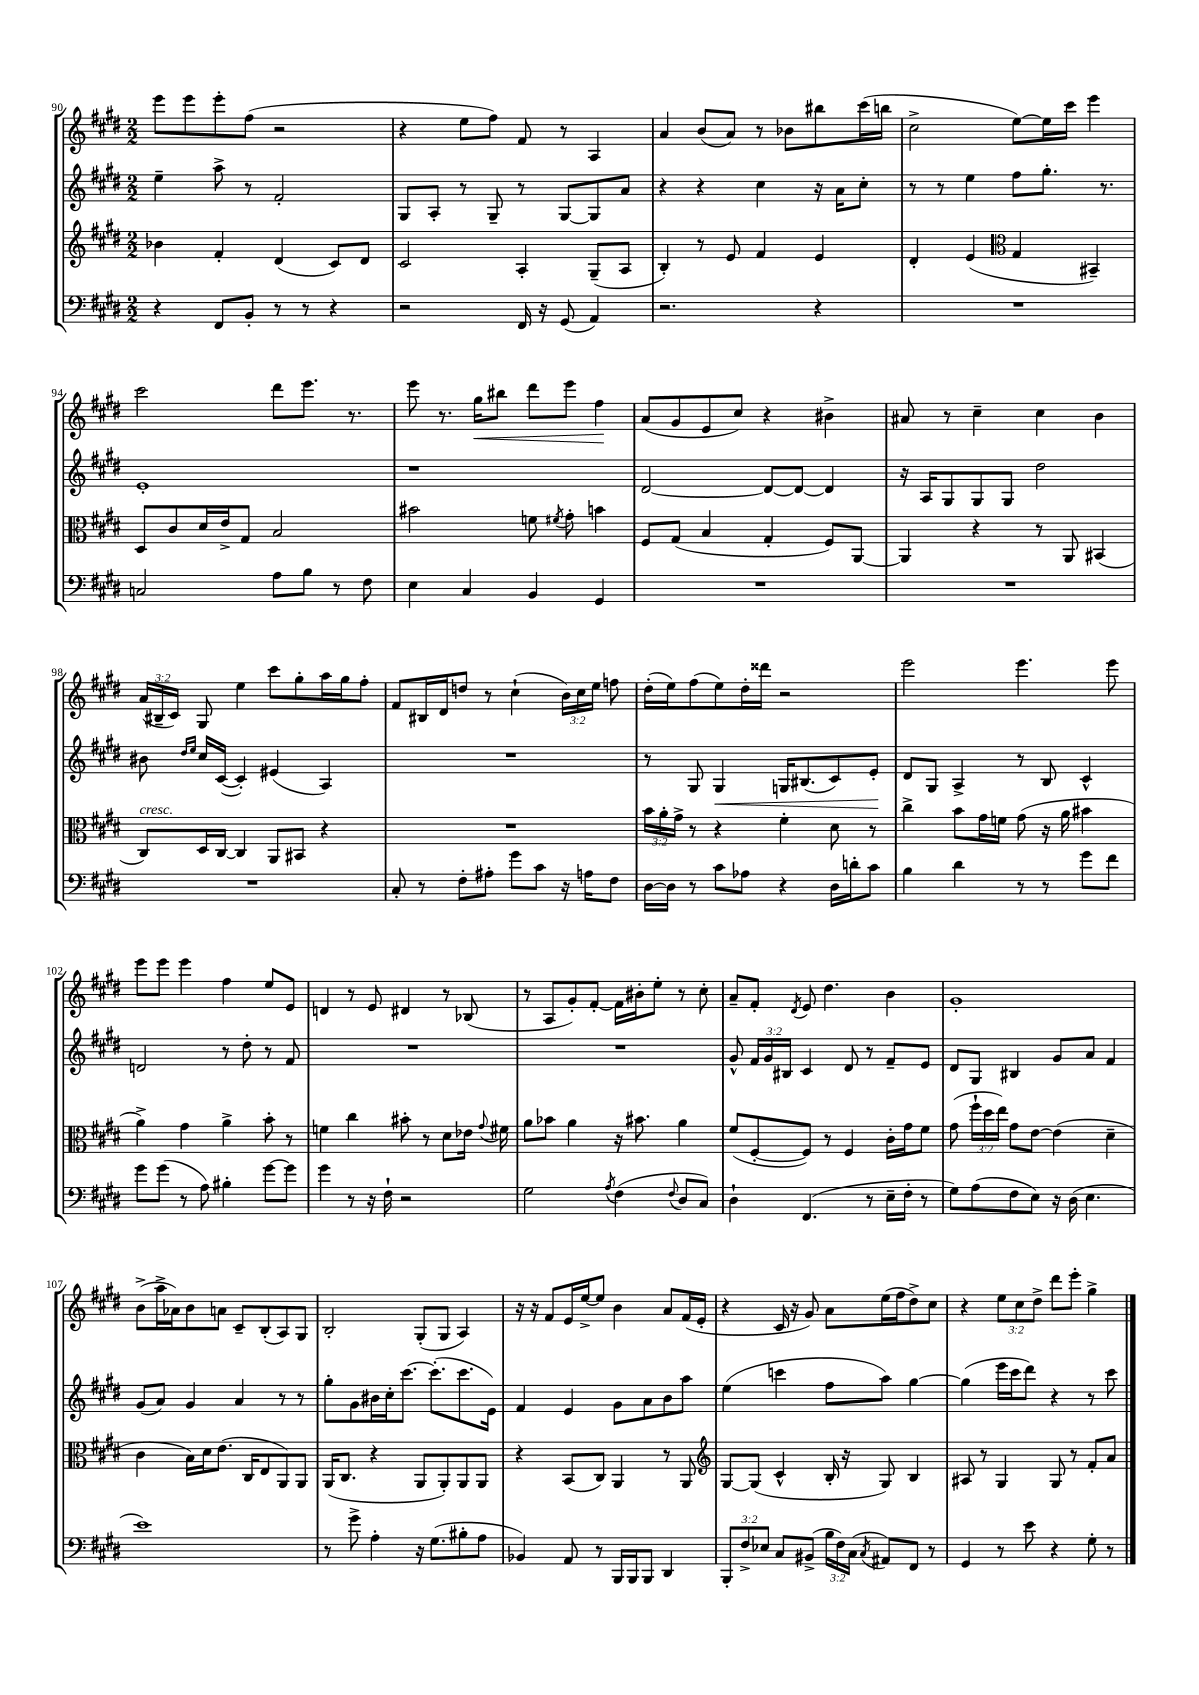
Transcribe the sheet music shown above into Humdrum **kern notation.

**kern	**kern	**kern	**kern
*staff4	*staff3	*staff2	*staff1
*clefF4	*clefG2	*clefG2	*clefG2
*k[f#c#g#d#]	*k[f#c#g#d#]	*k[f#c#g#d#]	*k[f#c#g#d#]
*M2/2	*M2/2	*M2/2	*M2/2
4r	4b-\	4ee~\	8eee\L
.	.	.	8eee\
8FF#/L	4f#'/	8aa^\	8eee'\
8BB'/J	.	8r	(8ff#\J
8r	(4d#/	2f#'/	2r
8r	.	.	.
4r	8c#/L)	.	.
.	8d#/J	.	.
=	=	=	=
2r	2c#/	8G#/L	4r
.	.	8A'/J	.
.	.	8r	8ee\L
.	.	8G#~/	8ff#\J)
16FF#/	4A'/	8r	8f#/
16r	.	.	.
(8GG#/	.	[8G#/L	8r
4AA/)	(8G#~/L	8G#/]	4A/
.	8A/J	8a/J	.
=	=	=	=
2.r	4B'/)	4r	4a/
.	8r	4r	(8b/L
.	8e/	.	8a/J)
.	4f#/	4cc#\	8r
.	.	.	8b-\L
4r	4e/	16r	8bb#\
.	.	16a\LK	.
.	.	8cc#'\J	(16ccc#\L
.	.	.	16bb\JJ
=	=	=	=
1r	4d#'/	8r	2cc#^\
.	.	8r	.
.	(4e/	4ee\	.
*	*clefC3	*	*
.	4G#/	8ff#\L	[8ee\L)
.	.	8.gg#'\J	16ee\]L
.	.	.	16ccc#\JJ
.	4BB#~/)	.	4eee\
.	.	8.r	.
=	=	=	=
2C/	8D#/L	1e'	2ccc#\
.	8c#/	.	.
.	16d#/L	.	.
.	16e^/J	.	.
.	8G#/J	.	.
8A\L	2B/	.	8ddd#\L
8B\J	.	.	8.eee\J
8r	.	.	.
.	.	.	8.r
8F#\	.	.	.
=	=	=	=
4E\	2b#\	1r	8eee\
.	.	.	8.r
4C#/	.	.	.
.	.	.	16gg#\LK
.	.	.	8bb#\J
4BB/	8f\	.	8ddd#\L
.	8qf#/	.	.
.	8g#'\	.	8eee\J
4GG#/	4b\	.	4ff#\
=	=	=	=
1r	8F#/L	[2d#/	(8a/L
.	(8G#/J	.	8g#/
.	4B/	.	8e/
.	.	.	8cc#/J)
.	4G#'/	8d#/_L	4r
.	.	8d#/_J	.
.	8F#/L)	4d#/]	4b#^\
.	[8AA/J	.	.
=	=	=	=
1r	4AA/]	16r	8a#/
.	.	16A/LK	.
.	.	8G#/	8r
.	4r	8G#/	4cc#~\
.	.	8G#/J	.
.	8r	2dd#\	4cc#\
.	8AA/	.	.
.	(4BB#/	.	4b\
=	=	=	=
1r	8C#/L)	8b#\	(24a/LL
.	.	.	24B#~/
.	.	.	24c#/JJ)
.	.	16qqdd#/LL	.
.	.	16qqee/JJ	.
.	16D#/L	16cc#/LL	8G#/
.	[16C#/JJ	([16c#/JJ	.
.	4C#/]	4c#'/])	4ee\
.	8AA/L	(4e#/	8ccc#\L
.	8BB#/J	.	8gg#'\
.	4r	4A/)	16aa\L
.	.	.	16gg#\J
.	.	.	8ff#'\J
=	=	=	=
8C#'/	1r	1r	8f#/L
8r	.	.	16B#/L
.	.	.	16d#/J
8F#'\L	.	.	8dd/J
8A#'\J	.	.	8r
8g#\L	.	.	(4cc#`\
8c#\J	.	.	.
16r	.	.	24b\LL)
.	.	.	24cc#\
16A\LK	.	.	.
.	.	.	24ee\JJ
8F#\J	.	.	8ff\
=	=	=	=
[16D#\LL	24b\LL	8r	(16dd#'\LL
.	24a'\	.	.
16D#\]JJ	.	.	16ee\J)
.	24g#^\JJ	.	.
8r	8r	8G#/	(8ff#\
8c#\L	4r	4G#/	8ee\)
8A-\J	.	.	16dd#'\L
.	.	.	16ddd##\JJ
4r	4f#'\	16G/LK	2r
.	.	(8.B#/	.
16D#\LL	8d#\	8c#/)	.
16d'\J	.	.	.
8c#\J	8r	8e'/J	.
=	=	=	=
4B\	4cc#^\	8d#/L	2eee\
.	.	8G#/J	.
4d#\	8b\L	4A^/	.
.	16g#\L	.	.
.	16f\JJ	.	.
8r	(8g#\	8r	4.eee\
8r	16r	8B/	.
.	16a\	.	.
8g#\L	4b#\	4c#^^/	.
8f#\J	.	.	8eee\
=	=	=	=
8g#\L	4a^\)	2d/	8eee\L
(8g#\J	.	.	8eee\J
8r	4g#\	.	4eee\
8A\)	.	.	.
4B#'\	4a^\	8r	4ff#\
.	.	8dd#'\	.
[8g#\L	8b'\	8r	8ee/L
8g#\]J	8r	8f#/	8e/J
=	=	=	=
4g#\	4f\	1r	4d/
8r	4cc#\	.	8r
16r	.	.	8e/
16F#`\	.	.	.
2r	8b#'\	.	4d#/
.	8r	.	.
.	8d#\L	.	8r
.	16e-\Jk	.	(8B-/
.	8qqg#/	.	.
.	16f#\	.	.
=	=	=	=
2G#\	8a\L	1r	8r
.	8b-\J	.	8A/L
.	4a\	.	8g#'/)
.	.	.	[8f#'/J
8qA/	.	.	.
(4F#\	16r	.	16f#\]LL
.	8.b#\	.	16b#'\J
.	.	.	8ee'\J
8qqF#/	.	.	.
8D#/L	4a\	.	8r
8C#/J)	.	.	8cc#'\
=	=	=	=
4D#`\	(8f#/L	8g#^^/	8a~/L
.	[8F#'/	24f#/LL	8f#'/J
.	.	24g#/	.
.	.	24B#/JJ	.
.	.	.	8qd#/
(4.FF#/	8F#/]J)	4c#/	8e/
.	8r	.	4.dd#\
.	4F#/	8d#/	.
8r	.	8r	.
16E~\LL	16c#'\LL	8f#~/L	4b\
16F#'\JJ	16g#\J	.	.
8r	8f#\J	8e/J	.
=	=	=	=
8G#\L)	(8g#\	8d#/L	1g#'
(8A\	24ff#`\LL	8G#/J	.
.	24dd#\	.	.
.	24ee\JJ)	.	.
8F#\	8g#\L	4B#/	.
8E\J)	[8e\J	.	.
16r	(4e\]	8g#/L	.
(16D#\	.	.	.
4.E\	.	8a/J	.
.	4d#~\	4f#/	.
=	=	=	=
1e)	4c#\	(8g#/L	(8b^\L
.	.	8a/J)	16aa^\L
.	.	.	16a-\J)
.	16B\LL)	4g#/	8b\
.	16d#\J	.	.
.	(8.e\J	.	8a\J
.	.	4a/	8c#~/L
.	16C#/LK	.	.
.	8E/	.	(8B'/
.	8AA/)	8r	8A/)
.	8AA/J	8r	8G#/J
=	=	=	=
8r	(16AA/LK	8gg#'\L	2B'/
.	8.C#/J	.	.
8g#^\	.	8g#\	.
4A'\	4r	16b#\L	.
.	.	16cc#'\J	.
.	.	[8.ccc#\J	.
16r	8AA/L	.	(8G#'/L
(8.G#\L	.	(8.ccc#'\]L	.
.	8AA'/)	.	8G#/J
8B#'\	8AA/	8.ccc#\	4A/)
8A\J	8AA/J	.	.
.	.	16e\Jk)	.
=	=	=	=
4BB-/)	4r	4f#/	16r
.	.	.	16r
.	.	.	8f#/L
8AA/	(8BB/L	4e/	16e/L
.	.	.	[16ee^/J
8r	8C#/J)	.	8ee/]J
16BBB/LL	4AA/	8g#\L	4b\
16BBB/J	.	.	.
8BBB/J	.	8a\	.
4DD#/	8r	8b\	8a/L
.	8AA/	8aa\J	(16f#/L
.	.	.	16e'/JJ
=	=	=	=
*	*clefG2	*	*
12BBB'/L	[8G#/L	(4ee\	4r
12F#^/	.	.	.
.	(8G#/]J	.	.
12E-/J	.	.	.
8C#/L	4c#^^/	4ccc\	16c#/
.	.	.	16r
(8BB#^/J	.	.	8g#/)
24B\LL	16B'/	8ff#\L	8a\L
24F#\)	.	.	.
.	16r	.	.
(24C#\JJ	.	.	.
8qC#/	.	.	.
8AA#/L)	8G#/)	8aa\J)	(16ee\L
.	.	.	16ff#\J
8FF#/J	4B/	[4gg#\	8dd#^\)
8r	.	.	8cc#\J
=	=	=	=
4GG#/	8A#/	(4gg#\]	4r
.	8r	.	.
8r	4G#/	16eee\LL	12ee\L
.	.	16ccc#\J	.
.	.	.	12cc#\
8e\	.	8ddd#\J)	.
.	.	.	12dd#^\J
4r	8G#/	4r	8ddd#\L
.	8r	.	8eee'\J
8G#'\	8f#'/L	8r	4gg#^\
8r	8a/J	8ccc#\	.
==	==	==	==
*-	*-	*-	*-
